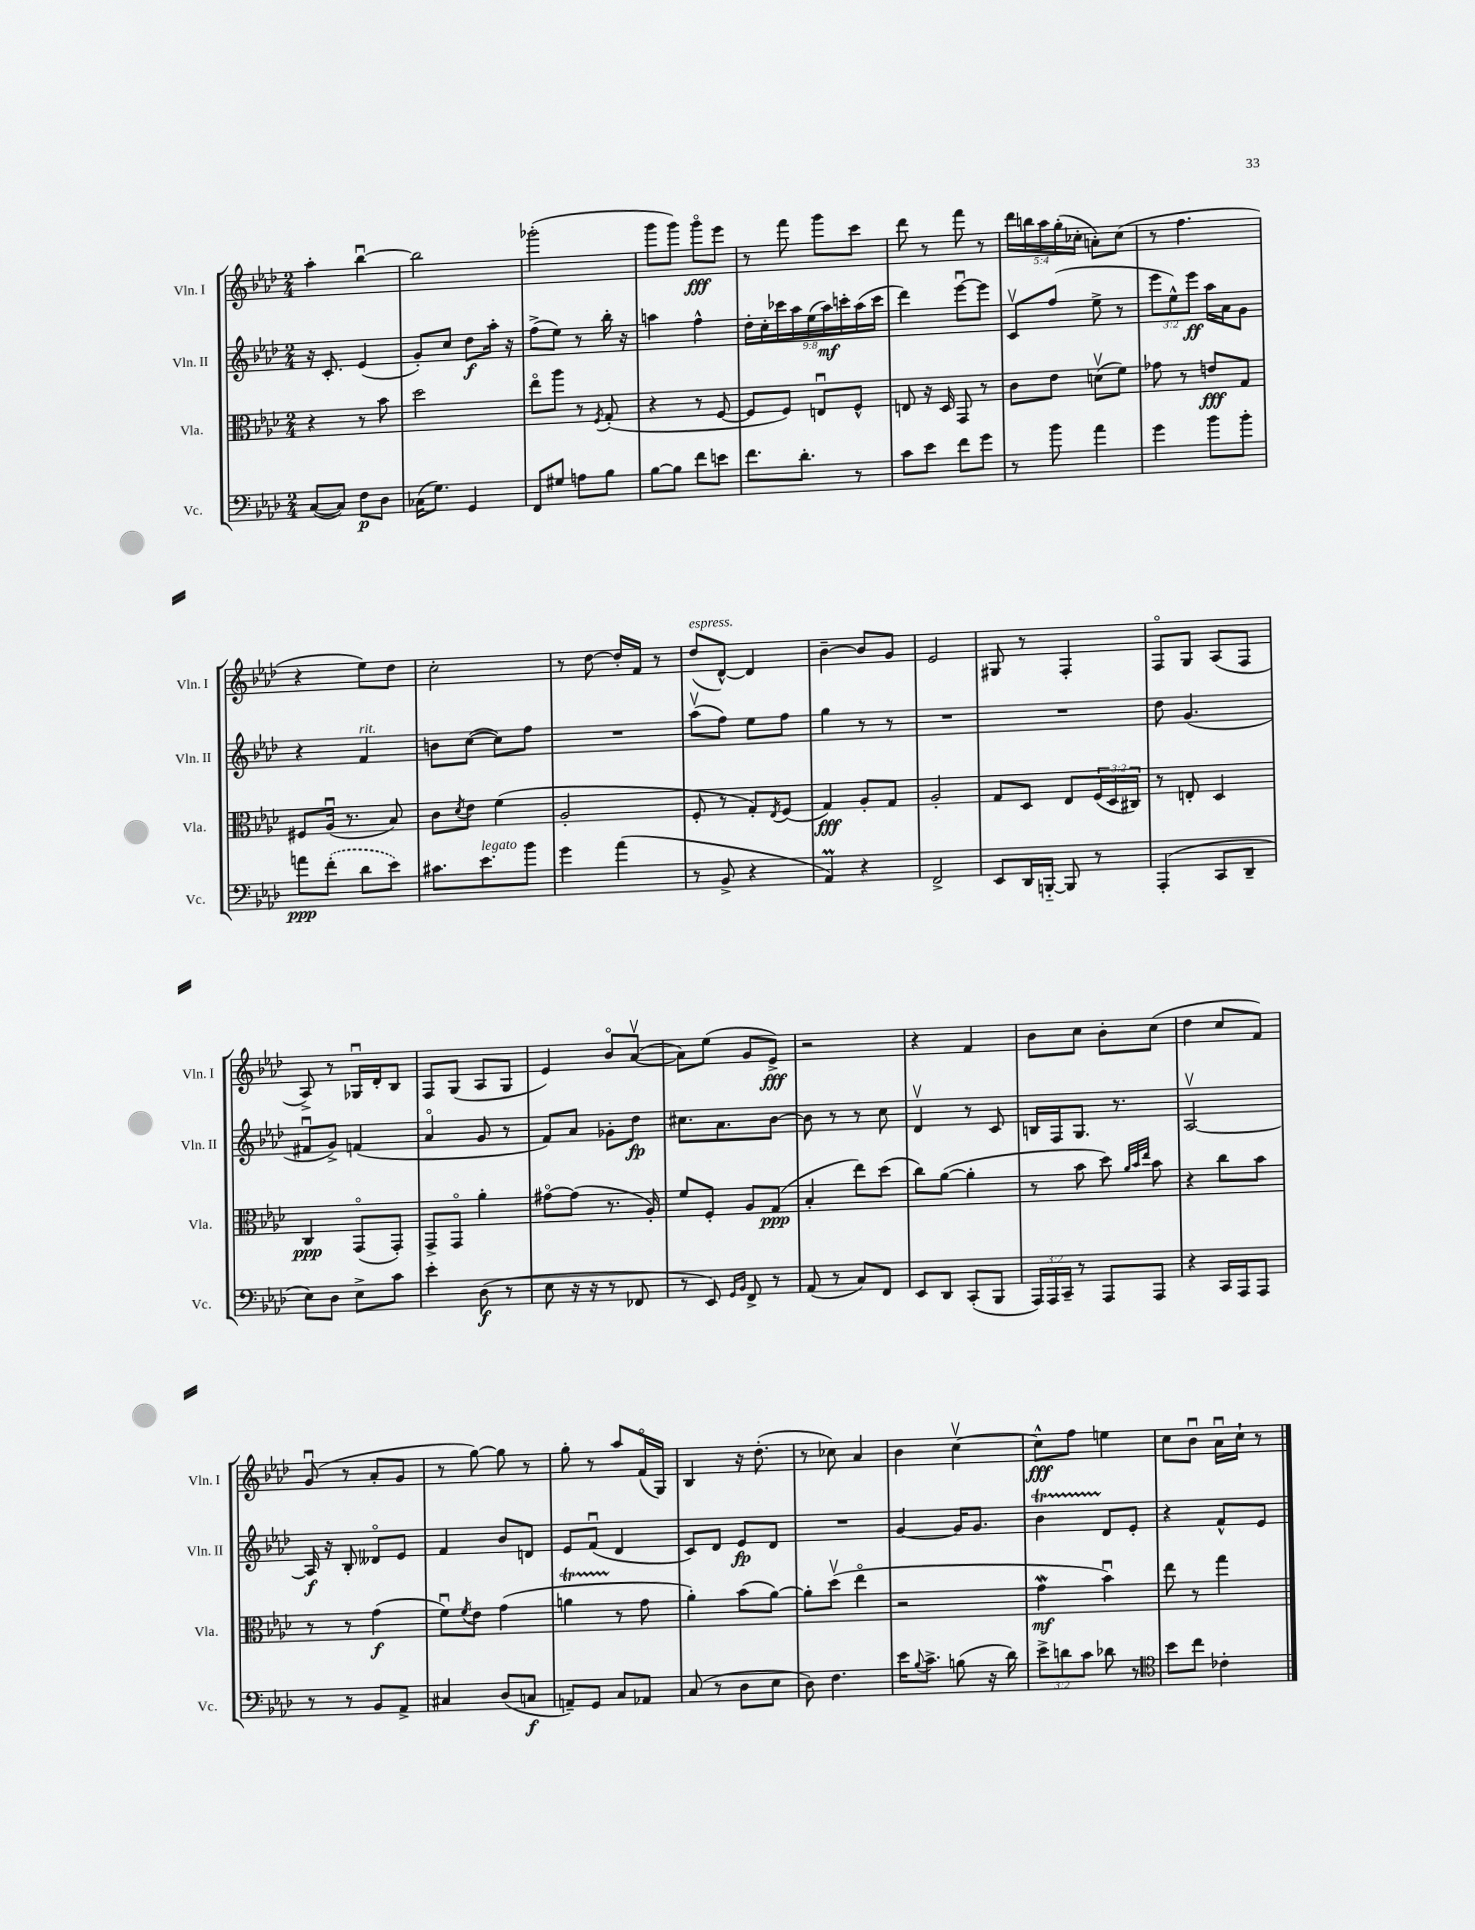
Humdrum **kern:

**kern	**kern	**kern	**kern
*staff4	*staff3	*staff2	*staff1
*clefF4	*clefC3	*clefG2	*clefG2
*k[b-e-a-d-]	*k[b-e-a-d-]	*k[b-e-a-d-]	*k[b-e-a-d-]
*M2/4	*M2/4	*M2/4	*M2/4
([8C	4r	16r	4aa-'
.	.	8.c'	.
8C])	.	.	.
8F	8r	(4e-	[4bb-u
8D-	8b-	.	.
=	=	=	=
(16C-	2dd-	8g')	2bb-]
8.G)	.	.	.
.	.	8cc	.
4GG	.	8dd-	.
.	.	16aa-'	.
.	.	16r	.
=	=	=	=
8FF	8ee-o	(8ff^	(2ggg-'
8G#	8aa-	8ee-)	.
8A	8r	8r	.
.	8qF	.	.
8B-	(8G'	16bb-'	.
.	.	16r	.
=	=	=	=
[8B-	4r	4aa	8ggg
8B-]	.	.	8ggg)
8f	8r	4ff^^	8gggo
8e	[8F	.	8eee-
=	=	=	=
8.f	8F]	18dd-'	8r
.	.	18cc'	.
.	.	18ccc-	.
.	8F)	.	8fff
.	.	18aa-	.
8.d-'	.	.	.
.	.	(18ee-	.
.	8Eu	.	8ggg
.	.	18aa-)	.
.	.	18ccc'	.
8r	8F^^	.	8ccc
.	.	(18aa-	.
.	.	18ccc	.
=	=	=	=
8c	8E	4ddd-)	8ddd-
8e-	16r	.	8r
.	16D-	.	.
8f	8GG	[8eee-u	8fff
8g	8r	8eee-]	8r
=	=	=	=
8r	8c	8cv	20ddd-
.	.	.	20bb
.	.	.	20aa-
8b-	8e-	(8ff	.
.	.	.	(20gg'
.	.	.	20cc-'
4a-	(8dv	8ee-^	8a')
.	8f)	8r	(8cc-
=	=	=	=
4g	8g-	12eee-	8r
.	.	12ee-^^)	.
.	8r	.	4.ff
.	.	12eee-	.
8b-	8e	16aa-	.
.	.	16a-	.
8b-'	8G	8g	.
=	=	=	=
8a	8F#	4r	4r
(8f'	(16A-u	.	.
.	8.r	.	.
8d-	.	4f	8ee-)
8e-)	8B-)	.	8dd-
=	=	=	=
8.c#	8c	8b	2cc'
.	8qd-	.	.
.	8e-	([8cc	.
8.e-	.	.	.
.	(4f	8cc])	.
8b-	.	8ff	.
=	=	=	=
4g	2A-'	2r	8r
.	.	.	[8dd-
(4a-	.	.	16dd-']
.	.	.	16f
.	.	.	8r
=	=	=	=
8r	8F'	(8aa-v	(8dd-
8BB-^	8r	8ff)	[8d-^^)
4r	8G')	8ee-	4d-]
.	8qE-	.	.
.	(8F	8ff	.
=	=	=	=
4AA-)	4G)	4gg	[4b-~
4r	8A-'	8r	8b-]
.	8G	8r	8g
=	=	=	=
2FF^	2A-'	2r	2e-
=	=	=	=
8EE-	8G	2r	8G#
16DD-	8D-	.	8r
[16BBB'~	.	.	.
8BBB]	8E-	.	4F'
8r	(24F	.	.
.	24D-	.	.
.	24C#)	.	.
=	=	=	=
(4AAA-'	8r	8dd-	8Fo
.	8E'	(4.g	8G
8CC	4D-	.	(8A-
8DD-~	.	.	8F
=	=	=	=
8E-)	4C	8f#u	8A-^)
8D-	.	8g^)	8r
8E-^	(8GGo	(4f	16G-u
.	.	.	16d-'
8c	8GG')	.	8B-
=	=	=	=
4e-'	8GG^	4a-o	8F
.	8GGo	.	(8G
(8D-	4a-'	8g	8A-
8r	.	8r	8G
=	=	=	=
8E-	[8g#o	8f)	4e-)
16r	(8g#]	8a-	.
16r	.	.	.
8r	8.r	8g-'	8b-o
8FF-	.	8dd-	([8a-v
.	16A-')	.	.
=	=	=	=
8r	8f	8.cc#	8a-])
8EE-)	8F'	.	(8ee-
.	.	8.a-	.
16qqGG	.	.	.
16qqBB-	.	.	.
8FF^	8A-	.	8g
8r	(8G	[8b-	8e-^)
=	=	=	=
(8AA-	4B-'	8b-]	2r
8r	.	8r	.
8C)	8ee-)	8r	.
8FF	(8dd-	8cc	.
=	=	=	=
8EE-	8cc)	4d-v	4r
8DD-	([8a-	.	.
(8CC'	4a-']	8r	4f
8BBB-	.	8c	.
=	=	=	=
24AAA-)	8r	16B	8b-
24AAA-	.	.	.
.	.	16F	.
24CC~	.	.	.
8r	8b-	8.G	8cc
8AAA-	8dd-)	.	8b-'
.	.	8.r	.
.	32qqa-	.	.
.	32qqb-	.	.
.	32qqee-	.	.
8AAA-	8b-	.	(8cc
=	=	=	=
4r	4r	[2A-v	4dd-
16CC	8cc	.	8cc
16AAA-	.	.	.
8AAA-	8b-	.	8f)
=	=	=	=
8r	8r	16A-]	(8gu
.	.	16r	.
8r	8r	8B-'	8r
8BB-	(4g	8d--o	8a-'
8AA-^	.	8e-	8g
=	=	=	=
4C#	8fu)	4f	8r
.	8qf	.	.
.	8e-	.	[8gg)
(8D-	(4g	8b-	8gg]
8C	.	8d	8r
=	=	=	=
8AA~)	4a	8e-	8gg'
8GG	.	(8fu	8r
8C	8r	4d-	8aa-
8AA-	8g	.	(16fo
.	.	.	16G)
=	=	=	=
(8C	4a-')	8c)	4B-
8r	.	8d-	.
8D-	(8b-	8e-	16r
.	.	.	(8.dd-'
8E-	[8a-)	8d-	.
=	=	=	=
8D-)	8a-']	2r	8r
4.F	(8dd-v	.	8cc-)
.	4ee-o	.	4a-
=	=	=	=
16e-	2r	[4g	4b-
8qqB-	.	.	.
8.c^	.	.	.
(8B	.	16g]	[4ccv
.	.	8.g	.
16r	.	.	.
16d-)	.	.	.
=	=	=	=
12e-^	4g	4b-	8cc^^]
12d	.	.	.
.	.	.	8ff
12c	.	.	.
8d-	4b-u)	8d-	4ee
8r	.	8e-'	.
=	=	=	=
*clefC4	*	*	*
8b-	8ee-	4r	8cc
8cc	8r	.	8b-u
4c-'	4gg	8f^^	16a-u
.	.	.	16cc`
.	.	8e-	8r
==	==	==	==
*-	*-	*-	*-
